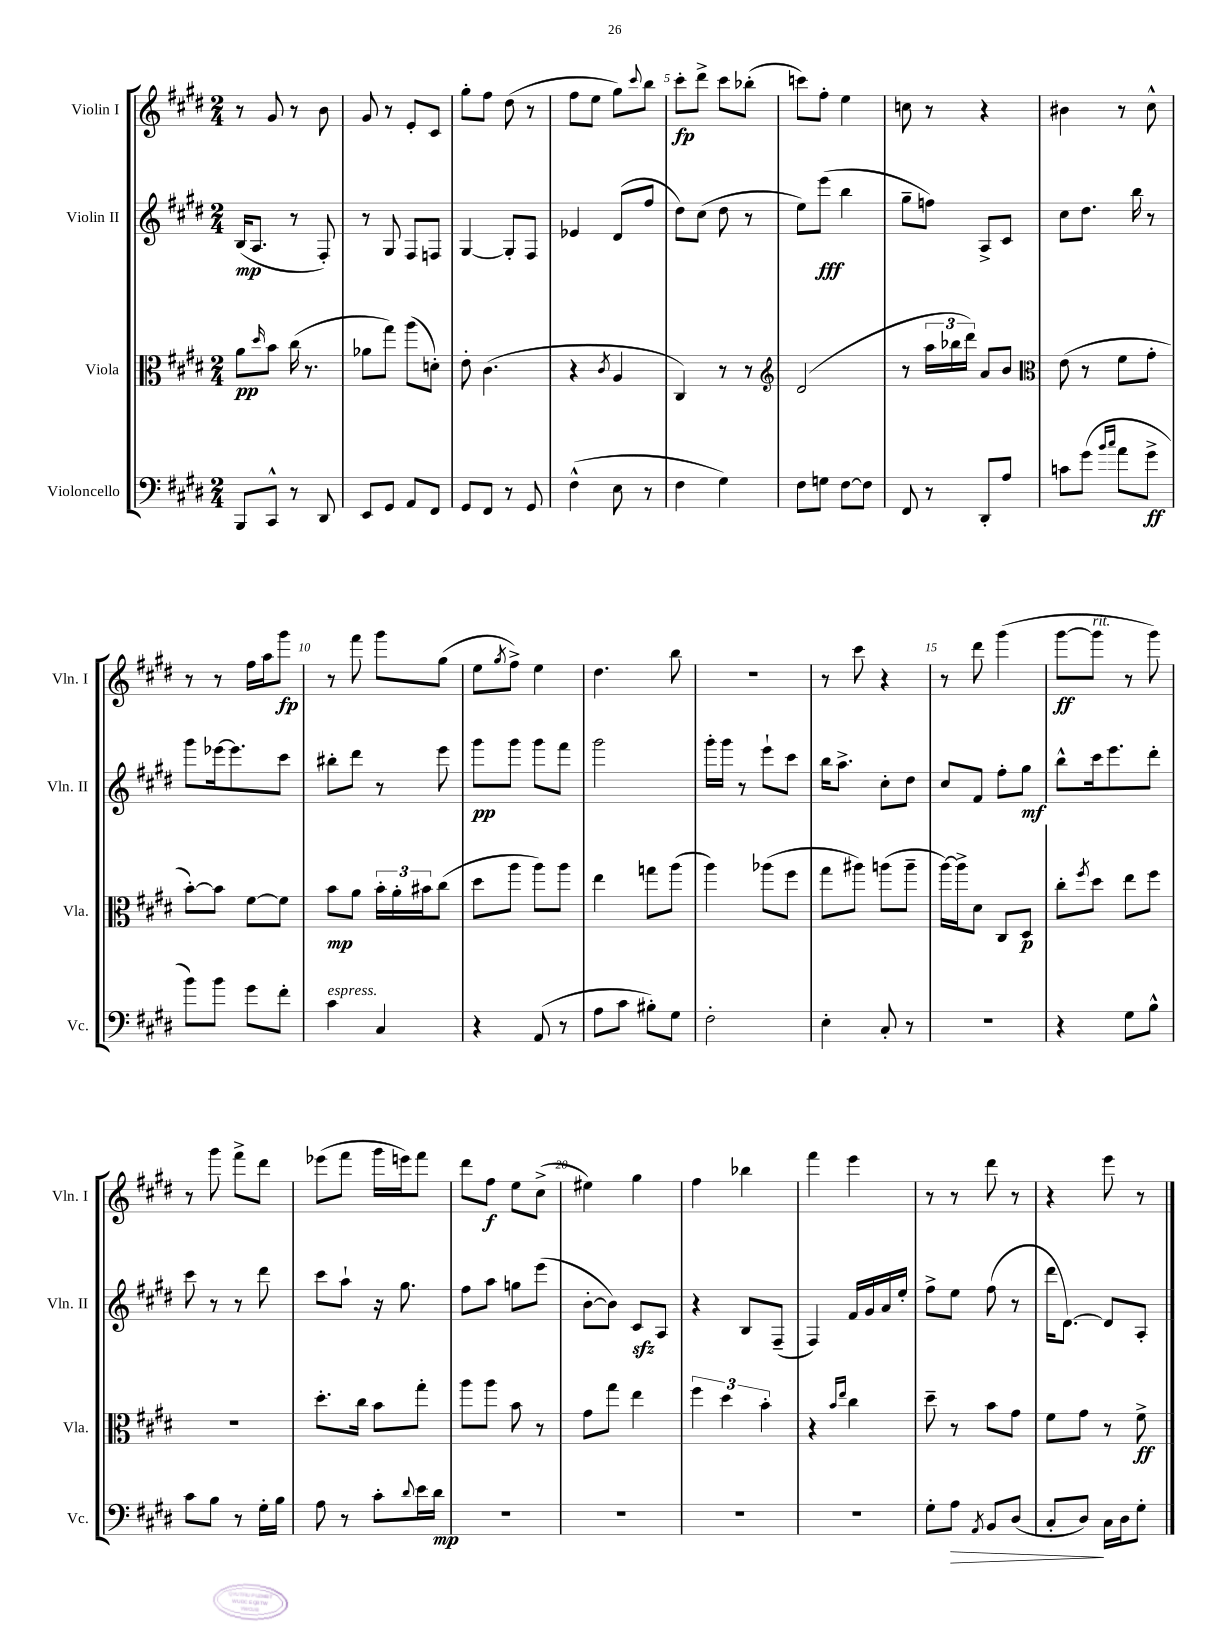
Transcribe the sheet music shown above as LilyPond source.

<<
\new StaffGroup <<
\new Staff = "s0" \with { instrumentName = "Violin I" shortInstrumentName = "Vln. I" } {
    \clef treble \key e \major \numericTimeSignature \time 2/4
    r8 gis'8 r8 b'8 |
    gis'8 r8 e'8-. cis'8 |
    gis''8-. fis''8 dis''8( r8 |
    fis''8 e''8 gis''8) \appoggiatura { cis'''8 } b''8 |
    cis'''8-.\fp dis'''8-> cis'''8 bes''8-.( |
    c'''8) fis''8-. e''4 |
    c''8 r8 r4 |
    bis'4 r8 cis''8-^ |
    r8 r8 fis''16 a''16 gis'''8\fp |
    r8 fis'''8 gis'''8 gis''8( |
    e''8 \acciaccatura { gis''8 } fis''8->) e''4 |
    dis''4. b''8 |
    R2 |
    r8 cis'''8 r4 |
    r8 dis'''8 gis'''4( |
    gis'''8~\ff gis'''8^\markup { \italic "rit." } r8 gis'''8) |
    r8 gis'''8 fis'''8-> dis'''8 |
    ees'''8( fis'''8 gis'''16 e'''16) fis'''8 |
    dis'''8 fis''8\f e''8 cis''8->( |
    eis''4) gis''4 |
    fis''4 bes''4 |
    fis'''4 e'''4 |
    r8 r8 dis'''8 r8 |
    r4 e'''8 r8 \bar "|." |
}
\new Staff = "s1" \with { instrumentName = "Violin II" shortInstrumentName = "Vln. II" } {
    \clef treble \key e \major \numericTimeSignature \time 2/4
    b16\mp( a8. r8 fis8-.) |
    r8 gis8 fis8 f8 |
    gis4~ gis8-. fis8 |
    ees'4 dis'8( fis''8 |
    dis''8) cis''8( dis''8 r8 |
    e''8) e'''8\fff( b''4 |
    gis''8-- f''8) a8-> cis'8 |
    cis''8 dis''8. b''16 r8 |
    gis'''8 ees'''16~ ees'''8. cis'''8 |
    bis''8-. dis'''8 r8 e'''8 |
    gis'''8\pp gis'''8 gis'''8 fis'''8 |
    gis'''2 |
    gis'''16-. gis'''16 r8 e'''8-! cis'''8 |
    b''16 a''8.-> cis''8-. dis''8 |
    cis''8 fis'8 fis''8-. gis''8\mf |
    b''8-^ cis'''16 e'''8. dis'''8-. |
    cis'''8 r8 r8 dis'''8 |
    cis'''8 a''8-! r16 gis''8. |
    fis''8 a''8 g''8 e'''8( |
    b'8~-. b'8) cis'8\sfz a8 |
    r4 b8 fis8--( |
    fis4) fis'16 gis'16 a'16 e''16-. |
    fis''8-> e''8 fis''8( r8 |
    dis'''16 dis'8.~) dis'8 a8-. \bar "|." |
}
\new Staff = "s2" \with { instrumentName = "Viola" shortInstrumentName = "Vla." } {
    \clef alto \key e \major \numericTimeSignature \time 2/4
    a'8\pp \grace { dis''16 } b'8 cis''16( r8. |
    aes'8 gis''8) a''8( d'8-.) |
    e'8-. cis'4.( |
    r4 \acciaccatura { cis'8 } a4 |
    cis4) r8 r8 |
    \clef treble dis'2( |
    r8 \tuplet 3/2 { a''16 bes''16 dis'''16) } a'8 b'8 |
    \clef alto e'8( r8 fis'8 gis'8-. |
    b'8~-.) b'8 fis'8~ fis'8 |
    b'8\mp a'8 \tuplet 3/2 { b'16-. a'16-. bis'16 } cis''8( |
    dis''8 a''8 a''8) a''8 |
    e''4 g''8 a''8( |
    a''4) aes''8( fis''8 |
    gis''8 ais''8) a''8( a''8-- |
    a''16~) a''16-> dis'8 cis8 dis8\p |
    cis''8-. \acciaccatura { fis''8 } dis''8 e''8 fis''8 |
    r2 |
    dis''8.-. cis''16 b'8 gis''8-. |
    a''8 a''8 b'8 r8 |
    gis'8 gis''8 e''4 |
    \tuplet 3/2 { fis''4 dis''4 b'4-. } |
    r4 \grace { b'16 e''16 } cis''4 |
    dis''8-- r8 b'8 gis'8 |
    fis'8 gis'8 r8 fis'8->\ff \bar "|." |
}
\new Staff = "s3" \with { instrumentName = "Violoncello" shortInstrumentName = "Vc." } {
    \clef bass \key e \major \numericTimeSignature \time 2/4
    b,,8 cis,8-^ r8 dis,8 |
    e,8 gis,8 a,8 fis,8 |
    gis,8 fis,8 r8 gis,8 |
    fis4-^( e8 r8 |
    fis4 gis4) |
    fis8 g8 fis8~ fis8 |
    fis,8 r8 dis,8-. a8 |
    c'8 gis'8( \grace { b'16 cis''16 } a'8 gis'8->\ff |
    b'8) b'8 gis'8 fis'8-. |
    cis'4^\markup { \italic "espress." } cis4 |
    r4 a,8( r8 |
    a8 cis'8 bis8-.) gis8 |
    fis2-. |
    e4-. cis8-. r8 |
    R2 |
    r4 gis8 b8-^ |
    cis'8 b8 r8 gis16-. b16 |
    a8 r8 cis'8-. \appoggiatura { dis'8 } e'16 dis'16\mp |
    R2 |
    R2 |
    R2 |
    R2 |
    gis8-. a8\> \acciaccatura { a,8 } b,8 dis8( |
    cis8-. dis8\!) cis16 dis16 gis8-. \bar "|." |
}
>>
>>
\layout { \context { \Score \override BarNumber.break-visibility = ##(#f #t #t) barNumberVisibility = #(every-nth-bar-number-visible 5) } }
